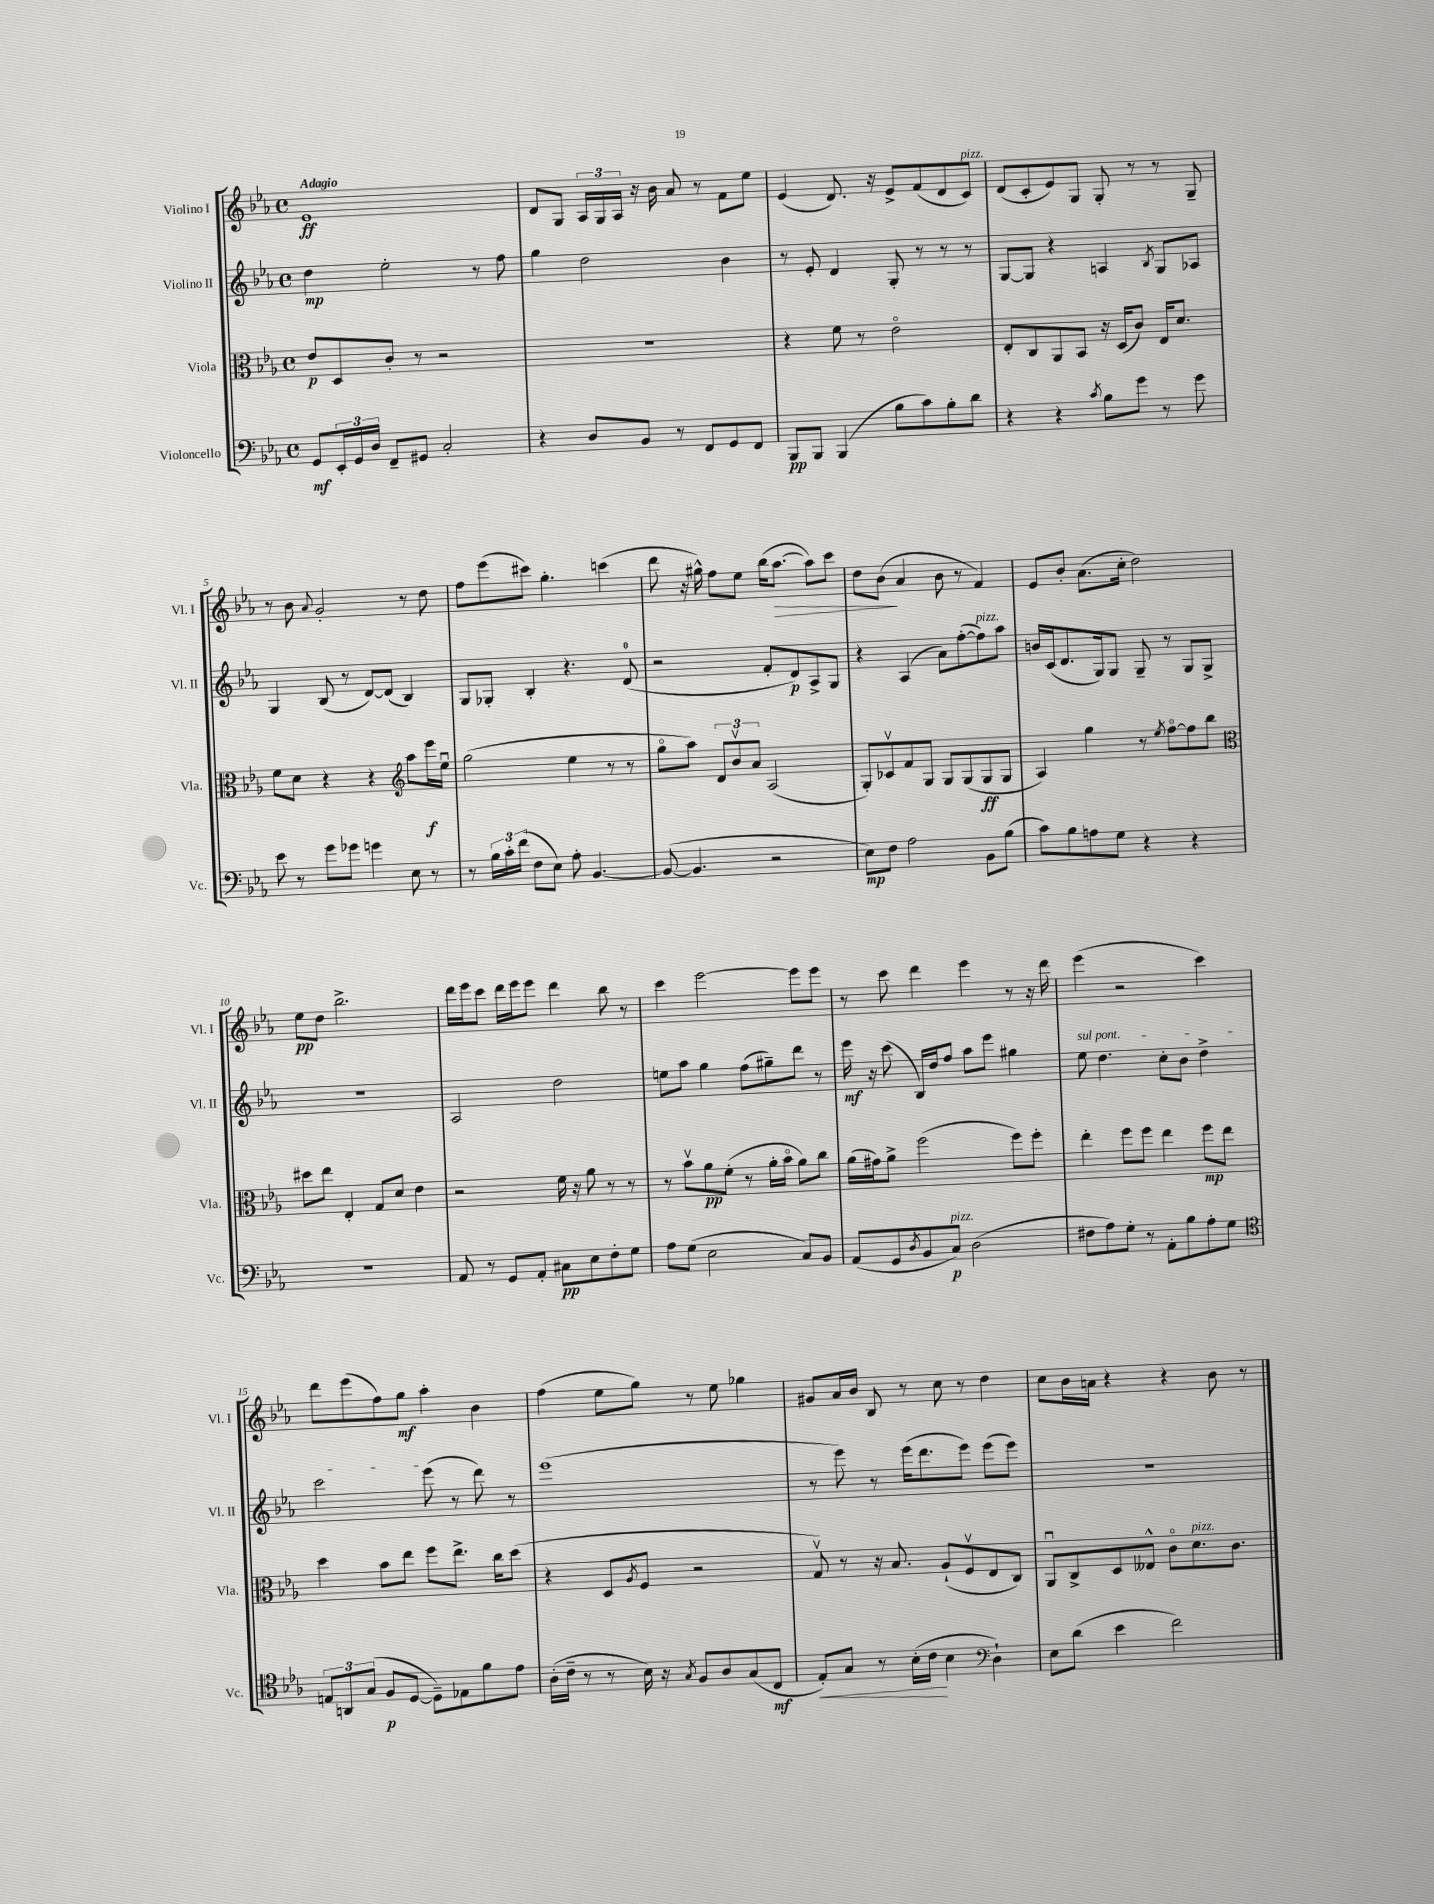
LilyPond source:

<<
\new StaffGroup <<
\new Staff = "s0" \with { instrumentName = "Violino I" shortInstrumentName = "Vl. I" } {
    \clef treble \key ees \major \defaultTimeSignature \time 4/4 \tempo "Adagio"
    ees'1\ff |
    d'8 g8 \tuplet 3/2 { aes16 g16 aes16 } r16 bes'16 aes'8 r8 f'8 ees''8 |
    ees'4( d'8.) r16 ees'8-> f'8( d'8 c'8^\markup { \italic "pizz." }) |
    d'8( c'8-. ees'8) g8 g8-. r8 r8 g8-- |
    r8 bes'8 \appoggiatura { aes'8 } g'2-. r8 d''8 |
    f''8 ees'''8( cis'''8) g''4.-. c'''4( |
    d'''8 r16 gis''16-^) f''8 ees''8 bes''16( aes''8.~\> aes''8) c'''8 |
    d''8 bes'8\!( aes'4 bes'8 r8 f'4) |
    ees'8 bes'8-. aes'8.( c''16-. d''2) |
    ees''8\pp d''8 bes''2.-> |
    d'''16 ees'''16 c'''8 d'''16 ees'''16 ees'''8 d'''4 bes''8 r8 |
    c'''4 ees'''2~ ees'''8 ees'''8 |
    r8 c'''8 d'''4 ees'''4 r8 r16 d'''16 |
    ees'''4( r2 c'''4) |
    d'''8 ees'''8( f''8) g''8\mf aes''4-. bes'4 |
    f''4( ees''8 g''8) r8 ees''8 ges''4 |
    gis'8 aes'16 bes'16 bes8 r8 c''8 r8 d''4 |
    c''8 bes'16 a'16 r4 r4 bes'8 r8 \bar "|." |
}
\new Staff = "s1" \with { instrumentName = "Violino II" shortInstrumentName = "Vl. II" } {
    \clef treble \key ees \major \defaultTimeSignature \time 4/4
    d''4\mp ees''2-. r8 f''8 |
    g''4 d''2 bes'4 |
    r8 ees'8-. d'4 g8-. r8 r8 r8 |
    g8~ g8 r4 a4 \acciaccatura { bes8 } g8 aes8 |
    g4 bes8( r8 d'8~) d'8( bes4) |
    g8 ges8-. bes4-. r4. d'8-0( |
    r2 f'8-. d'8\p) aes8-> g8 |
    r4 aes4( aes'8) f''8~-.( f''8^\markup { \italic "pizz." }) aes''8 |
    b'16 c'16( d'8. g16) g8 g8-- r8 g8 g8-> |
    R1 |
    aes2 d''2 |
    e''8 aes''8 g''4 f''8( gis''8--) d'''8 r8 |
    ees'''16\mf r16 c'''8( bes16) d''16 f''8 aes''8 ees'''8 gis''4 |
    \once \override TextSpanner.bound-details.left.text = \markup { \italic "sul pont." } ees''8\startTextSpan d''4. c''8-. bes'8 d''4-> |
    c'''2 ees'''8\stopTextSpan( r8 d'''8) r8 |
    ees'''1( |
    r8 ees'''8) r8 ees'''16( d'''8. ees'''8) ees'''8( ees'''8) |
    R1 \bar "|." |
}
\new Staff = "s2" \with { instrumentName = "Viola" shortInstrumentName = "Vla." } {
    \clef alto \key ees \major \defaultTimeSignature \time 4/4
    ees'8\p d8 c'8-. r8 r2 |
    R1 |
    r4 f'8 r8 ees'2\flageolet |
    ees8-. c8 aes,8 bes,8 r16 d16( c'8) ees16 d'8. |
    f'8 d'8 r4 r4 \clef treble aes''8 ees'''16\f ees''16\downbow |
    g''2( ees''4 r8 r8 |
    g''8\flageolet aes''8) \tuplet 3/2 { d'8 bes'8\upbow aes'8 } aes2( |
    g8-.) ces'8\upbow f'8 g8 g8 g8( g8\ff g8 |
    aes4) g''4 r8 \acciaccatura { ees''8 } f''8~\flageolet f''8 bes''8 |
    \clef alto dis''8 ees''8 ees4-. g8 d'8 ees'4 |
    r2 f'16 r16 aes'8 r8 r8 |
    r8 bes'8\upbow aes'8\pp f'8-.( r8 aes'16-. bes'16\flageolet aes'8) c''8 |
    aes'16( gis'16) aes'8-> f''2( f''8) f''8-. |
    ees''4-. f''8 f''8 ees''4 f''8\mp ees''8 |
    d''4 bes'8 ees''8 f''8 ees''8.-> c''16 d''8( |
    r4 d8 \acciaccatura { aes8 } f8 r2 |
    g8\upbow) r8 r16 bes8. aes8-!( f8\upbow ees8 c8) |
    aes,8\downbow c8-> d8 eeses8-^ c'8\flageolet d'8.^\markup { \italic "pizz." } c'8. \bar "|." |
}
\new Staff = "s3" \with { instrumentName = "Violoncello" shortInstrumentName = "Vc." } {
    \clef bass \key ees \major \defaultTimeSignature \time 4/4
    g,8\mf \tuplet 3/2 { ees,16-. g,16 d16 } f,8-- gis,8 c2-. |
    r4 d8 bes,8 r8 f,8 g,8 f,8 |
    bes,,8\pp bes,,8 bes,,4( bes8 c'8) bes8-. d'8 |
    r4 r4 \acciaccatura { c'8 } bes8 g'8 r8 g'8 |
    ees'8 r8 g'8 ges'8 g'4 ees8 r8 |
    r8 \tuplet 3/2 { bes16 c'16-. f'16( } f8 ees8) aes8-. bes,4.~ |
    bes,8~( bes,4. r2 |
    ees8\mp) f8 aes2 bes,8 bes8( |
    c'8) bes8 a8 g8 r4 r4 |
    R1 |
    aes,8 r8 g,8 aes,8-. cis8\pp ees8 f8-. g8 |
    aes8 g8( ees2 c8) bes,8 |
    aes,8( g,8 \acciaccatura { d8 } bes,8 c8\p^\markup { \italic "pizz." }) d2( |
    fis8 aes8) g8-. r8 aes,8-. bes8 aes8-. g8 |
    \clef tenor \tuplet 3/2 { e8 a,8 g8( } f8\p d8~ d8--) ees8 f'8 ees'8 |
    aes16-.( c'16-- r8 r8 bes16) r16 \acciaccatura { g8 } f8 aes8 g8( c8\mf |
    ees8-.\<) g8 r8 bes16-.( c'16\! bes4 \clef bass d4-!) |
    ees8 d'8( ees'4 f'2) \bar "|." |
}
>>
>>
